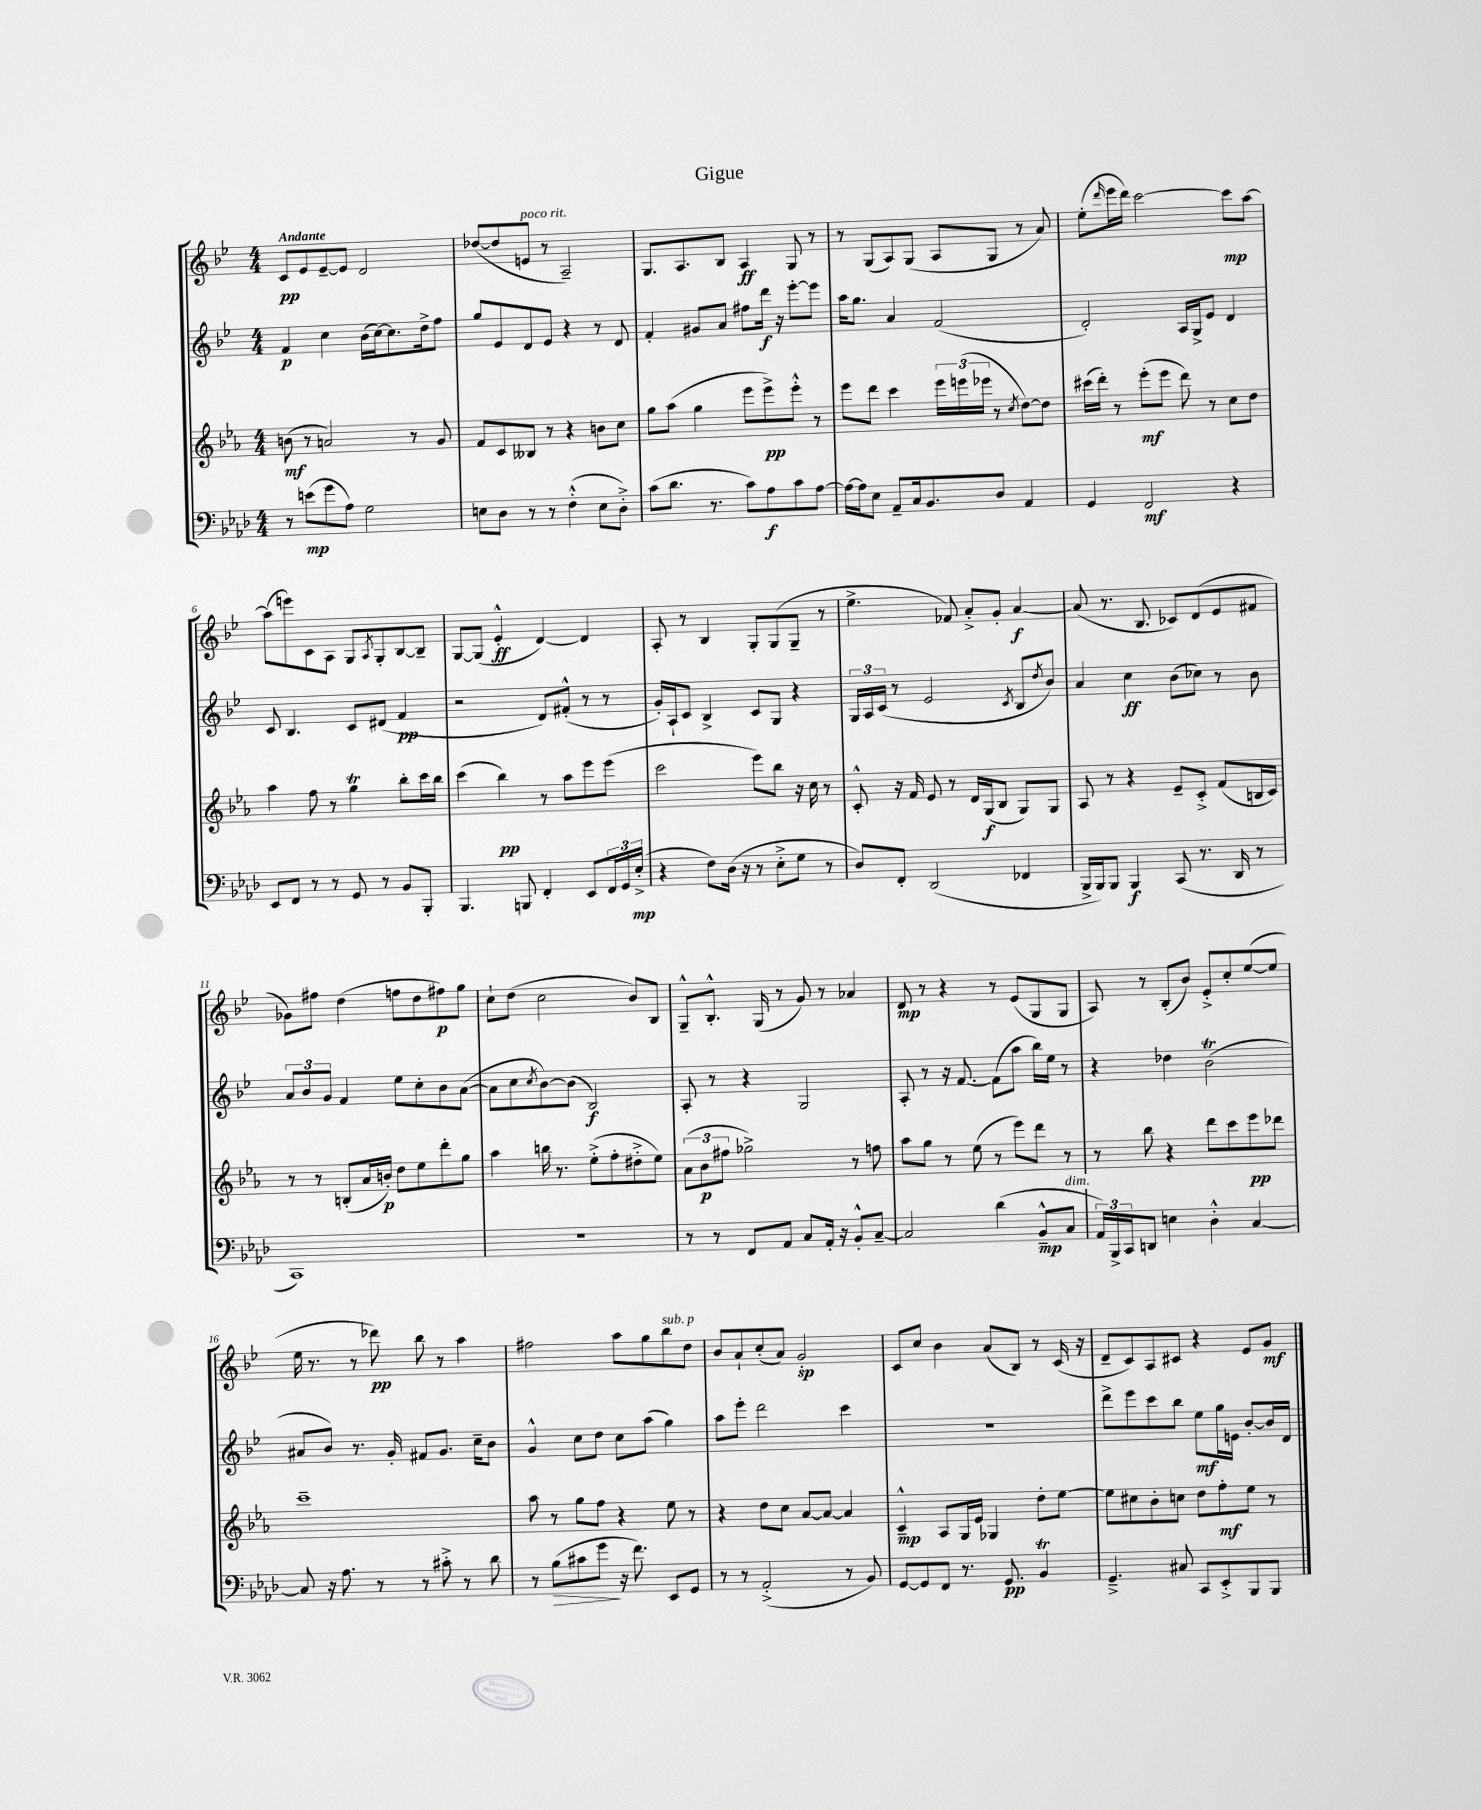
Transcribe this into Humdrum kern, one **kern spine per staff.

**kern	**dynam	**kern	**dynam	**kern	**dynam	**kern	**dynam
*part4	*part4	*part3	*part3	*part2	*part2	*part1	*part1
*staff4	*staff4	*staff3	*staff3	*staff2	*staff2	*staff1	*staff1
*clefF4	*	*clefG2	*	*clefG2	*	*clefG2	*
*k[b-e-a-d-]	*	*k[b-e-a-]	*	*k[b-e-]	*	*k[b-e-]	*
*M4/4	*	*M4/4	*	*M4/4	*	*M4/4	*
=1	=1	=1	=1	=1	=1	=1	=1
!	!	!	!	!	!	!LO:TX:a:B:t=Andante	!
8r	.	(8bn\	mf	4f/	p	8c/L	pp
(8en\L	mp	8r	.	.	.	8e-/	.
8g\	.	2an/)	.	4cc\	.	[8e-~/	.
8A-\J)	.	.	.	.	.	8e-/J]	.
2G\	.	.	.	(16b-\LL	.	2d/	.
.	.	.	.	[16cc\J)	.	.	.
.	.	.	.	8.cc\]	.	.	.
.	.	8r	.	.	.	.	.
.	.	.	.	16dd^\k	.	.	.
.	.	8g/	.	8ff\J	.	.	.
=2	=2	=2	=2	=2	=2	=2	=2
8En\L	.	8f/L	.	8gg/L	.	([8dd-X/L	.
8D-\J	.	8c/	.	8e-/	.	8dd-/]	.
!	!	!	!	!	!	!LO:TX:a:i:t=poco rit.	!
8r	.	8B--X/J	.	8d/	.	8en/J	.
8r	.	8r	.	8e-/J	.	8r	.
(4F'^^\	.	4r	.	4r	.	2A~/)	.
8E\L	.	8bn\L	.	8r	.	.	.
8D-'^\J)	.	8cc\J	.	8d/	.	.	.
=3	=3	=3	=3	=3	=3	=3	=3
(8c\L	.	8gg\L	.	4f'/	.	8.G/L	.
8.d-\J	.	(8aa-\J	.	.	.	.	.
.	.	.	.	.	.	8.A/	.
.	.	4gg\	.	8g#X/L	.	.	.
8.r	.	.	.	.	.	.	.
.	.	.	.	8a/J	.	8B-/J	.
8c\L)	.	8eee-\L	.	8ff#X\L	.	4A/	ff
8A-\	f	8eee-^\)	pp	16ddd\Jk	f	.	.
.	.	.	.	16r	.	.	.
8c\	.	8eee-'^^\J	.	[8eee-'\L	.	8G/	.
[8A-\J	.	8r	.	8eee-\J]	.	8r	.
=4	=4	=4	=4	=4	=4	=4	=4
16A-\LL_	.	8eee-\L	.	16aa\KL	.	8r	.
16A-\J]	.	.	.	8.gg\J	.	.	.
8E-\J	.	8ddd\J	.	.	.	(8G/L	.
8AA-~/L	.	4ccc\	.	4a/	.	8A/)	.
16C/k	.	.	.	.	.	(8G/J	.
8.BB-/	.	.	.	.	.	.	.
.	.	24eee-\LL	.	(2f/	.	8A/L	.
.	.	(24eeen\	.	.	.	.	.
.	.	24eee-X\JJ	.	.	.	.	.
8D-/J	.	8r	.	.	.	8G/J	.
.	.	8qcc/	.	.	.	.	.
4AA-/	.	[8dd\L)	.	.	.	8r	.
.	.	8dd\J]	.	.	.	8a/)	.
=5	=5	=5	=5	=5	=5	=5	=5
4GG/	.	(16ccc#X\LL	.	2d'/)	.	(8ee-'\L	.
.	.	16ddd'\JJ)	.	.	.	.	.
.	.	.	.	.	.	16qqddd/	.
.	.	8r	.	.	.	16eee-\L	.
.	.	.	.	.	.	16ddd\JJ)	.
2FF/	mf	(8eee-'\L	mf	.	.	[2ccc\	.
.	.	8eee-\J	.	.	.	.	.
.	.	8ddd\)	.	16A/LL	.	.	.
.	.	.	.	16G^/J	.	.	.
.	.	8r	.	8e-/J	.	.	.
4r	.	8cc\L	.	4d/	.	8ccc\L]	mp
.	.	8dd\J	.	.	.	[8aa\J	.
!!LO:LB:g=z
=6	=6	=6	=6	=6	=6	=6	=6
8EE-/L	.	4aa-\	.	8c/	.	(8aa\L]	.
8FF/J	.	.	.	4.B-/	.	8eeen\)	.
8r	.	8ff\	.	.	.	8c\	.
8r	.	8r	.	.	.	8A\J	.
8GG/	.	4ggt\	.	8c/L	.	8G/L	.
.	.	.	.	.	.	8qA/	.
8r	.	.	.	(8d#X/J	.	8G'/	.
8BB-/L	.	8bb-'\L	.	4f/	pp	[8B-/	.
8BBB-'/J	.	16ccc\L	.	.	.	8B-~/J]	.
.	.	16bb-\JJ	.	.	.	.	.
=7	=7	=7	=7	=7	=7	=7	=7
4.BBB-/	.	(4ccc\	.	2r	.	[8G/L	.
.	.	.	.	.	.	(8G/J]	.
.	.	4bb-\)	pp	.	.	4e-'^^/	ff
8BBBn/	.	.	.	.	.	.	.
4FF'/	.	8r	.	8d/L)	.	[4d/)	.
.	.	8aa-\L	.	(8f#X'^^/J	.	.	.
8EE-/L	.	8eee-\	.	8r	.	4d/]	.
24FF/L	.	(8eee-\J	.	8r	.	.	.
24GG/	.	.	.	.	.	.	.
(24E-'^/JJ	mp	.	.	.	.	.	.
=8	=8	=8	=8	=8	=8	=8	=8
4r	.	2ccc\	.	16g'/LL)	.	8A'/	.
.	.	.	.	16A`/J	.	.	.
.	.	.	.	8c/J	.	8r	.
8F\L)	.	.	.	4B-^/	.	4B-/	.
(16D-\Jk	.	.	.	.	.	.	.
16r	.	.	.	.	.	.	.
8r	.	8eee-\L)	.	8c/L	.	8G'/L	.
8E-'^\L	.	8bb-\J	.	8G/J	.	(8G/	.
8G\J	.	16r	.	4r	.	8G~/J	.
.	.	16cc\	.	.	.	.	.
8r	.	8r	.	.	.	8r	.
=9	=9	=9	=9	=9	=9	=9	=9
8D-/L)	.	8c'^^/	.	24G/LL	.	4.ee-^\	.
.	.	.	.	24A/	.	.	.
.	.	.	.	(24c/JJ	.	.	.
8FF'/J	.	16r	.	8r	.	.	.
.	.	16f/	.	.	.	.	.
(2DD-/	.	8e-/	.	2e-/	.	.	.
.	.	8r	.	.	.	8f-X/)	.
.	.	16d/LL	.	.	.	8a'^/L	.
.	.	(16G/J	f	.	.	.	.
.	.	8B-/J	.	.	.	8g'/J	.
.	.	.	.	8qc/	.	.	.
4FF-X/	.	8G/L)	.	8B-/L	.	[4a/	f
.	.	.	.	8qdd/	.	.	.
.	.	8G/J	.	8b-/J)	.	.	.
=10	=10	=10	=10	=10	=10	=10	=10
16BBB-^/LL	.	8A-/	.	4a/	.	(8a/]	.
16BBB-/J)	.	.	.	.	.	.	.
8BBB-/J	.	8r	.	.	.	8.r	.
4BBB-/	f	4r	.	4cc\	ff	.	.
.	.	.	.	.	.	8.B-/	.
(8CC/	.	8e-~/L	.	(8b-\L	.	8c-X/L)	.
8.r	.	8c'^/J	.	8cc-X\J)	.	(8d/	.
.	.	(8f/L	.	8r	.	8e-/	.
16DD-/	.	.	.	.	.	.	.
8r	.	16Bn/L	.	8b-\	.	8f#X/J	.
.	.	16c/JJ)	.	.	.	.	.
!!LO:LB:g=z
=11	=11	=11	=11	=11	=11	=11	=11
1CC)	.	8r	.	12a/L	.	8g-X\L)	.
.	.	.	.	12b-/	.	.	.
.	.	8r	.	.	.	8ff#X\J	.
.	.	.	.	12g/J	.	.	.
.	.	(8Bn'/L	.	4f/	.	(4dd\	.
.	.	16a-/L	.	.	.	.	.
.	.	16bn'/JJ)	p	.	.	.	.
.	.	8dd\L	.	8ee-\L	.	8ffn\L	.
.	.	8ee-\	.	8cc'\	.	8dd\	.
.	.	8ddd'\	.	8b-\	.	8ff#X\)	p
.	.	8gg\J	.	([8a\J	.	8gg\J	.
=12	=12	=12	=12	=12	=12	=12	=12
1r	.	4aa-\	.	8a\L]	.	8cc`\L	.
.	.	.	.	8cc\	.	(8dd\J	.
.	.	.	.	8qcc/	.	.	.
.	.	16bbn\	.	[8b-\)	.	2cc\	.
.	.	8.r	.	.	.	.	.
.	.	.	.	(8b-\J]	.	.	.
.	.	(8ee-'^\L	.	2B-/)	f	.	.
.	.	8ff'\	.	.	.	.	.
.	.	8dd#X'^\	.	.	.	8b-/L)	.
.	.	8ee-\J)	.	.	.	8B-/J	.
=13	=13	=13	=13	=13	=13	=13	=13
8r	.	(12a-\L	.	8A'/	.	8G~^^/L	.
.	.	12b-\	p	.	.	.	.
8r	.	.	.	8r	.	8.B-'^^/J	.
.	.	12ff#X\J	.	.	.	.	.
8FF/L	.	2gg-X^\)	.	4r	.	.	.
.	.	.	.	.	.	(16G/	.
8AA-/J	.	.	.	.	.	8r	.
8C/L	.	.	.	2G/	.	8g/)	.
16AA-'/Jk	.	.	.	.	.	8r	.
16r	.	.	.	.	.	.	.
8BB-'^^/L	.	8r	.	.	.	4a-X/	.
[8C~/J	.	8ffn\	.	.	.	.	.
=14	=14	=14	=14	=14	=14	=14	=14
2C/]	.	8aa-\L	.	8A'/	.	8d/	mp
.	.	8gg\J	.	8r	.	8r	.
.	.	8r	.	16r	.	4r	.
.	.	.	.	[8.f/	.	.	.
.	.	(8ee-\	.	.	.	.	.
(4d-\	.	8r	.	(8f\L]	.	8r	.
.	.	8eee-\L)	.	8aa\J	.	(8e-/L	.
8BB-~^^/L	mp	8ddd\J	.	16bb-\LL)	.	8G/	.
.	.	.	.	16ee-\JJ	.	.	.
!LO:TX:a:i:t=dim.	!	!	!	!	!	!	!
8C/J	.	8r	.	8r	.	8G/J	.
=15	=15	=15	=15	=15	=15	=15	=15
24AA-/LL)	.	8r	.	4r	.	8A/)	.
24BBB-^/	.	.	.	.	.	.	.
24CC/J	.	.	.	.	.	.	.
8DDn/J	.	8bb-\	.	.	.	8r	.
4En\	.	4r	.	4dd-X\	.	(8B-'/L	.
.	.	.	.	.	.	8b-/J)	.
4D-'^^\	.	8ddd\L	.	(2b-T\	.	8e-'^/L	.
.	.	8ccc\	.	.	.	8cc'/	.
[4C/	.	8eee-\	pp	.	.	([8ee-/	.
.	.	8ddd-X\J	.	.	.	8ee-/J]	.
!!LO:LB:g=z
=16	=16	=16	=16	=16	=16	=16	=16
8C/]	.	1ccc~	.	8a#X/L	.	16ee-\	.
.	.	.	.	.	.	8.r	.
16r	.	.	.	8b-/J)	.	.	.
8.A-\	.	.	.	.	.	.	.
.	.	.	.	8.r	.	8r	.
8r	.	.	.	.	.	8ddd-X\)	pp
.	.	.	.	16g'/	.	.	.
8r	.	.	.	8f#X/L	.	8bb-\	.
8c#X'^\	.	.	.	8.g/J	.	8r	.
8r	.	.	.	.	.	4aa\	.
.	.	.	.	16cc~\KL	.	.	.
8d-\	.	.	.	8b-\J	.	.	.
=17	=17	=17	=17	=17	=17	=17	=17
8r	.	8aa-\	.	4g^^/	.	2ff#X\	.
!	!LO:HP:b	!	!	!	!	!	!
(8B-\L	>	8r	.	.	.	.	.
8c#X\	.	8gg\L	.	8cc\L	.	.	.
8g\J	.	8ff\J	.	8dd\J	.	.	.
16r	]	4r	.	8cc\L	.	8aa\L	.
8.f\)	.	.	.	.	.	.	.
.	.	.	.	(8aa\J	.	8gg\	.
!	!	!	!	!	!	!LO:TX:a:i:t=sub. p	!
8EE-/L	.	8ee-\	.	4gg\)	.	8bb-\	.
8GG/J	.	8r	.	.	.	8dd\J	.
=18	=18	=18	=18	=18	=18	=18	=18
8r	.	4r	.	8aa\L	.	8b-/L	.
8r	.	.	.	8eee-'\J	.	8a`/	.
(2AA-'^/	.	8dd\L	.	2ddd\	.	(8cc'/	.
.	.	8cc\J	.	.	.	8a/J)	.
.	.	[8a-/L	.	.	.	2g'/	sp
.	.	8a-/J_	.	.	.	.	.
8r	.	4a-/]	.	4ccc\	.	.	.
8BB-/)	.	.	.	.	.	.	.
=19	=19	=19	=19	=19	=19	=19	=19
[8GG/L	.	4c~^^/	mp	1r	.	8c/L	.
8GG/]	.	.	.	.	.	8cc/J	.
8FF/J	.	8A-/L	.	.	.	4b-\	.
8.r	.	16G/L	.	.	.	.	.
.	.	16e-/JJ	.	.	.	.	.
.	.	4G-X/	.	.	.	(8a/L	.
8.GG/	pp	.	.	.	.	.	.
.	.	.	.	.	.	8B-/J)	.
4BB-T/	.	8dd'\L	.	.	.	8r	.
.	.	[8ee-\J	.	.	.	(16c/	.
.	.	.	.	.	.	16r	.
=20	=20	=20	=20	=20	=20	=20	=20
4.GG~^/	.	8ee-\L]	.	8ddd^\L	.	8d~/L	.
.	.	8cc#X\	.	8eee-\	.	8c/)	.
.	.	8b-'\	.	8ccc\	.	8A/	.
8C#X/	.	8ccn\J	.	8bb-\J	.	8c#X/J	.
8CC/L	.	8dd\L	.	8ee-\L	mf	4r	.
8EE-'^/	.	8ff'\	mf	16gg\L	.	.	.
.	.	.	.	16en\JJ	.	.	.
8BBB-/	.	8ee-\J	.	[8b-'/L	.	8e-/L	.
8BBB-/J	.	8r	.	16b-/L]	.	8g/J	mf
.	.	.	.	16d/JJ	.	.	.
==	==	==	==	==	==	==	==
*-	*-	*-	*-	*-	*-	*-	*-
